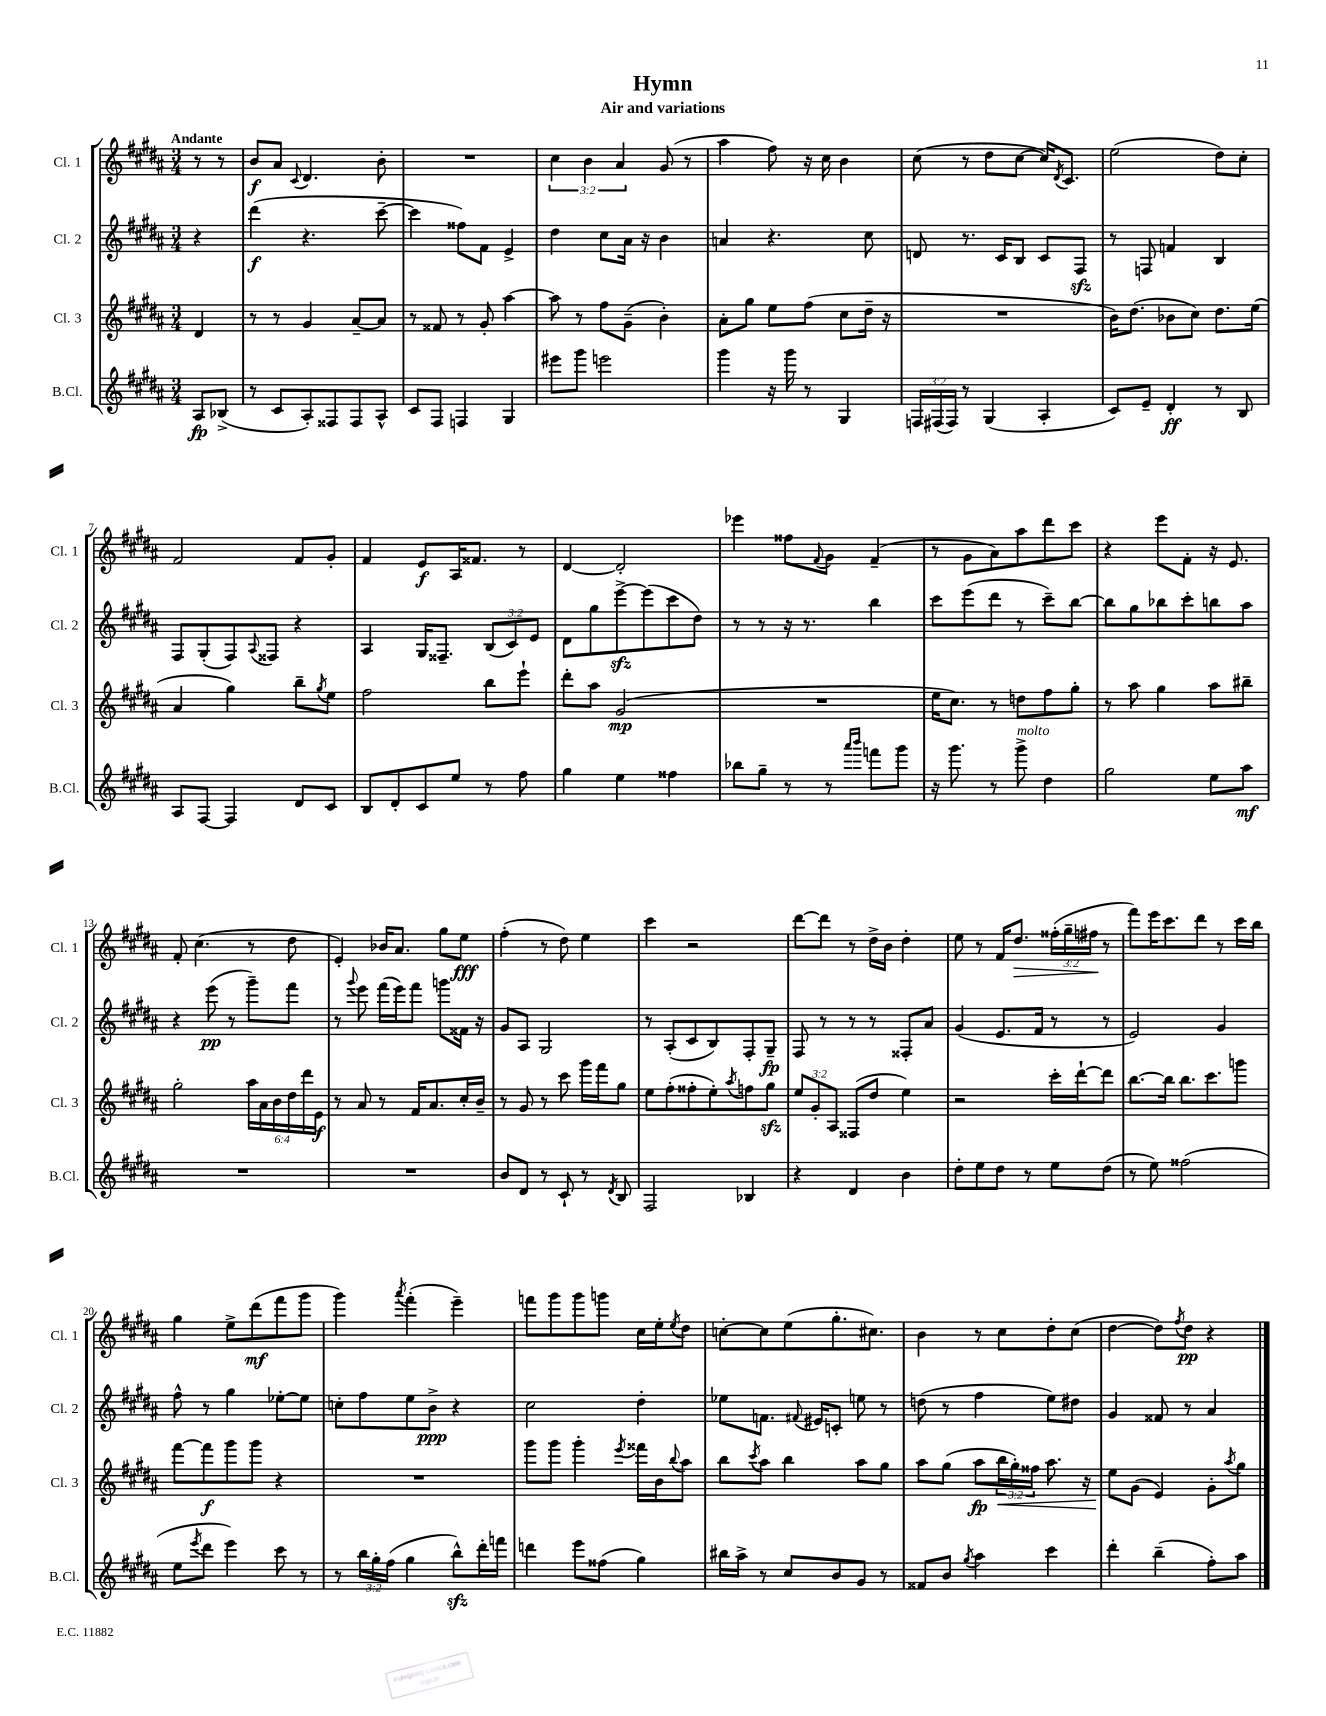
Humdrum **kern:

**kern	**kern	**kern	**kern
*staff4	*staff3	*staff2	*staff1
*clefG2	*clefG2	*clefG2	*clefG2
*k[f#c#g#d#a#]	*k[f#c#g#d#a#]	*k[f#c#g#d#a#]	*k[f#c#g#d#a#]
*M3/4	*M3/4	*M3/4	*M3/4
8A#/L	4d#/	4r	8r
(8B-^/J	.	.	8r
=	=	=	=
8r	8r	(4ddd#\	8b/L
8c#/L	8r	.	8a#/J
.	.	.	8qqc#/
8A#'/)	4g#/	4.r	4.d#/
8F##/	.	.	.
8F##/	[8a#~/L	.	.
8A#^^/J	8a#/]J	[8ccc#~\	8b'\
=	=	=	=
8c#/L	8r	4ccc#\]	2.r
8F#/J	8f##/	.	.
4F/	8r	8ff##\L)	.
.	8g#'/	8f#\J	.
4G#/	[4aa#\	4e^/	.
=	=	=	=
8eee#\L	8aa#\]	4dd#\	6cc#\
8ggg#\J	8r	.	.
.	.	.	6b\
2eee\	8ff#\L	8cc#\L	.
.	.	.	6a#/
.	(8g#~\J	16a#\Jk	.
.	.	16r	.
.	4b'\)	4b\	(8g#/
.	.	.	8r
=	=	=	=
4ggg#\	8a#'\L	4a/	4aa#\
.	8gg#\J	.	.
16r	8ee\L	4.r	8ff#\)
16ggg#\	.	.	.
8r	(8ff#\J	.	16r
.	.	.	16cc#\
4G#/	8cc#\L	.	4b\
.	16dd#~\Jk	8cc#\	.
.	16r	.	.
=	=	=	=
24F/LL	2.r	8d/	(8cc#\
(24F#/	.	.	.
24F#/JJ)	.	.	.
8r	.	8.r	8r
(4G#/	.	.	8dd#\L
.	.	16c#/LK	.
.	.	8B/J	[8cc#\J
4A#'/	.	8c#/L	16cc#/]LK)
.	.	.	8qd#/
.	.	.	8.c#/J
.	.	8F#/J	.
=	=	=	=
8c#/L)	16b\LK)	8r	(2ee\
.	(8.dd#\J	.	.
8e~/J	.	8F/	.
4d#'/	8b-\L	4f/	.
.	8cc#\J)	.	.
8r	8.dd#\L	4B/	8dd#\L)
8B/	.	.	8cc#'\J
.	(16ee\Jk	.	.
=	=	=	=
8A#/L	4a#/	8F#/L	2f#/
[8F#/J	.	(8G#'/	.
4F#/]	4gg#\)	8F#/)	.
.	.	8qqA#/	.
.	.	8F##/J	.
8d#/L	8bb~\L	4r	8f#/L
.	8qgg#/	.	.
8c#/J	8ee\J	.	8g#'/J
=	=	=	=
8B/L	2ff#\	4A#/	4f#/
8d#'/	.	.	.
8c#/	.	16G#/LK	8e/L
.	.	8.F##~/J	.
8ee/J	.	.	16A#/K
.	.	.	8.f##/J
8r	8bb\L	(12B/L	.
.	.	12c#/)	.
8ff#\	8eee`\J	.	8r
.	.	12e/J	.
=	=	=	=
4gg#\	8ddd#'\L	8d#\L	[4d#/
.	8aa#\J	8gg#\	.
4ee\	(2g#/	[8eee^\	2d#'/]
.	.	(8eee\]	.
4ff##\	.	8ccc#\	.
.	.	8dd#\J)	.
=	=	=	=
8bb-\L	2.r	8r	4eee-\
8gg#~\J	.	8r	.
8r	.	16r	8ff##\L
.	.	8.r	.
.	.	.	8qqf#/
8r	.	.	8g#\J
16qqaaa#/LL	.	.	.
16qqbbb/JJ	.	.	.
8fff\L	.	4bb\	(4f#~/
8ggg#\J	.	.	.
=	=	=	=
16r	16ee\LK	8ccc#\L	8r
8.ggg#\	8.cc#\J)	.	.
.	.	(8eee\	8g#\L
8r	8r	8ddd#\J	8a#\)
8ggg#^\	8dd\L	8r	8aa#\
4dd#\	8ff#\	8ccc#~\L)	8ddd#\
.	8gg#'\J	[8bb\J	8ccc#\J
=	=	=	=
2gg#\	8r	8bb\]L	4r
.	8aa#\	8gg#\	.
.	4gg#\	8bb-\	8eee\L
.	.	8ccc#'\	8f#'\J
8ee\L	8aa#\L	8bb\	16r
.	.	.	8.e/
8aa#\J	8bb#~\J	8aa#\J	.
=	=	=	=
2.r	2gg#'\	4r	8f#'/
.	.	.	(4.cc#\
.	.	(8eee\	.
.	.	8r	.
.	24aa#\LL	8ggg#~\L)	8r
.	24a#\	.	.
.	24b\	.	.
.	24dd#\	8fff#\J	8dd#\
.	24ddd#\	.	.
.	24e\JJ	.	.
=	=	=	=
2.r	8r	8r	4e'/)
.	.	8qqggg#/	.
.	8a#/	8eee\	.
.	8r	(16fff#\LL	16b-/LK
.	.	16eee\J)	8.a#/J
.	16f#/LK	8fff#\J	.
.	8.a#/	.	.
.	.	8ggg\L	8gg#\L
.	16cc#'/L	16f##\Jk	8ee\J
.	16b~/JJ	16r	.
=	=	=	=
8b/L	8r	8g#/L	(4ff#'\
8d#/J	8g#/	8A#/J	.
8r	8r	2G#/	8r
8c#`/	8ccc#\	.	8dd#\)
8r	16ggg#\LL	.	4ee\
.	16fff#\J	.	.
8qd#/	.	.	.
8B/	8gg#\J	.	.
=	=	=	=
2F#/	8ee\L	8r	4ccc#\
.	(8ff#'\	(8A#'/L	.
.	8ff##'\	8c#/	2r
.	8ee'\)	8B/)	.
.	8qaa#/	.	.
4B-/	8ff\	8F#'/	.
.	8gg#\J	8G#~/J	.
=	=	=	=
4r	12ee/L	8F#/	[8ddd#\L
.	12g#'/	.	.
.	.	8r	8ddd#\]J
.	12A#/J	.	.
4d#/	(8F##/L	8r	8r
.	8dd#/J	8r	16dd#^\LL
.	.	.	16b\JJ
4b\	4ee\)	8F##'/L	4dd#'\
.	.	8a#/J	.
=	=	=	=
8dd#'\L	2r	(4g#/	8ee\
8ee\	.	.	8r
8dd#\J	.	8.e/L	16f#/LK
.	.	.	8.dd#/J
8r	.	.	.
.	.	16f#/Jk	.
8ee\L	16ccc#'\LL	8r	(24ff##'\LL
.	.	.	24gg#~\
.	[16ddd#`\J	.	.
.	.	.	24ff#\JJ
(8dd#\J	8ddd#\]J	8r	8r
=	=	=	=
8r	[8.bb\L	2e/)	8fff#\L)
8ee\)	.	.	16eee\K
.	16bb\]Jk	.	8.ccc#\
(2ff##\	8.bb\L	.	.
.	.	.	8ddd#\J
.	8.ccc#\	.	.
.	.	4g#/	8r
.	8ggg\J	.	16ccc#\LL
.	.	.	16bb\JJ
=	=	=	=
8ee\L	[8fff#\L	8ff#^^\	4gg#\
8qeee/	.	.	.
8ddd#\J	8fff#\]	8r	.
4eee\)	8ggg#\	4gg#\	8ee^\L
.	8ggg#\J	.	(8ddd#\
8ccc#\	4r	[8ee-'\L	8fff#\
8r	.	8ee-\]J	8ggg#\J
=	=	=	=
8r	2.r	8cc'\L	4ggg#\)
24bb\LL	.	8ff#\	.
24gg#'\	.	.	.
(24ff#\JJ	.	.	.
.	.	.	8qaaa#/
4gg#\	.	8ee\	(4fff#'\
.	.	8b^\J	.
8bb^^\L)	.	4r	4eee~\)
16ddd#'\L	.	.	.
16fff\JJ	.	.	.
=	=	=	=
4ddd\	8ggg#\L	2cc#\	8fff\L
.	8ggg#\J	.	8ggg#\
8eee\L	4ggg#'\	.	8ggg#\
(8ff##\J	.	.	8ggg\J
.	8qeee/	.	.
4gg#\)	16fff##\LL	4dd#'\	16cc#\LL
.	16b\J	.	16ee'\J
.	8qqbb/	.	8qee/
.	8aa#\J	.	8dd#\J
=	=	=	=
16bb#\LL	8bb\L	8ee-\L	[8cc'\L
16aa#^\JJ	.	.	.
.	8qccc#/	.	.
8r	8aa#\J	8.f\J	8cc\]
8cc#/L	4bb\	.	(8ee\
.	.	8qqf#/	.
.	.	16e#/LK	.
8b/	.	8c'/J	8.gg#'\
8g#/J	8aa#\L	8ee\	.
.	.	.	8.cc#\J)
8r	8gg#\J	8r	.
=	=	=	=
8f##/L	8aa#\L	(8dd\	4b\
8b/J	(8gg#\J	8r	.
8qgg#/	.	.	.
4aa#\	8aa#\L	4ff#\	8r
.	24bb\L	.	8cc#\L
.	24gg#'\)	.	.
.	24ff##\JJ	.	.
4ccc#\	8.aa#\	8ee\L)	8dd#'\
.	.	8dd#\J	(8cc#\J
.	16r	.	.
=	=	=	=
4ddd#'\	8ee\L	4g#/	[4dd#\
.	(8g#\J	.	.
(4bb~\	4e/)	8f##/	8dd#\]L)
.	.	.	8qff#/
.	.	8r	8dd#\J
8ff#'\L)	8g#'\L	4a#/	4r
.	8qaa#/	.	.
8aa#\J	8gg#\J	.	.
==	==	==	==
*-	*-	*-	*-
